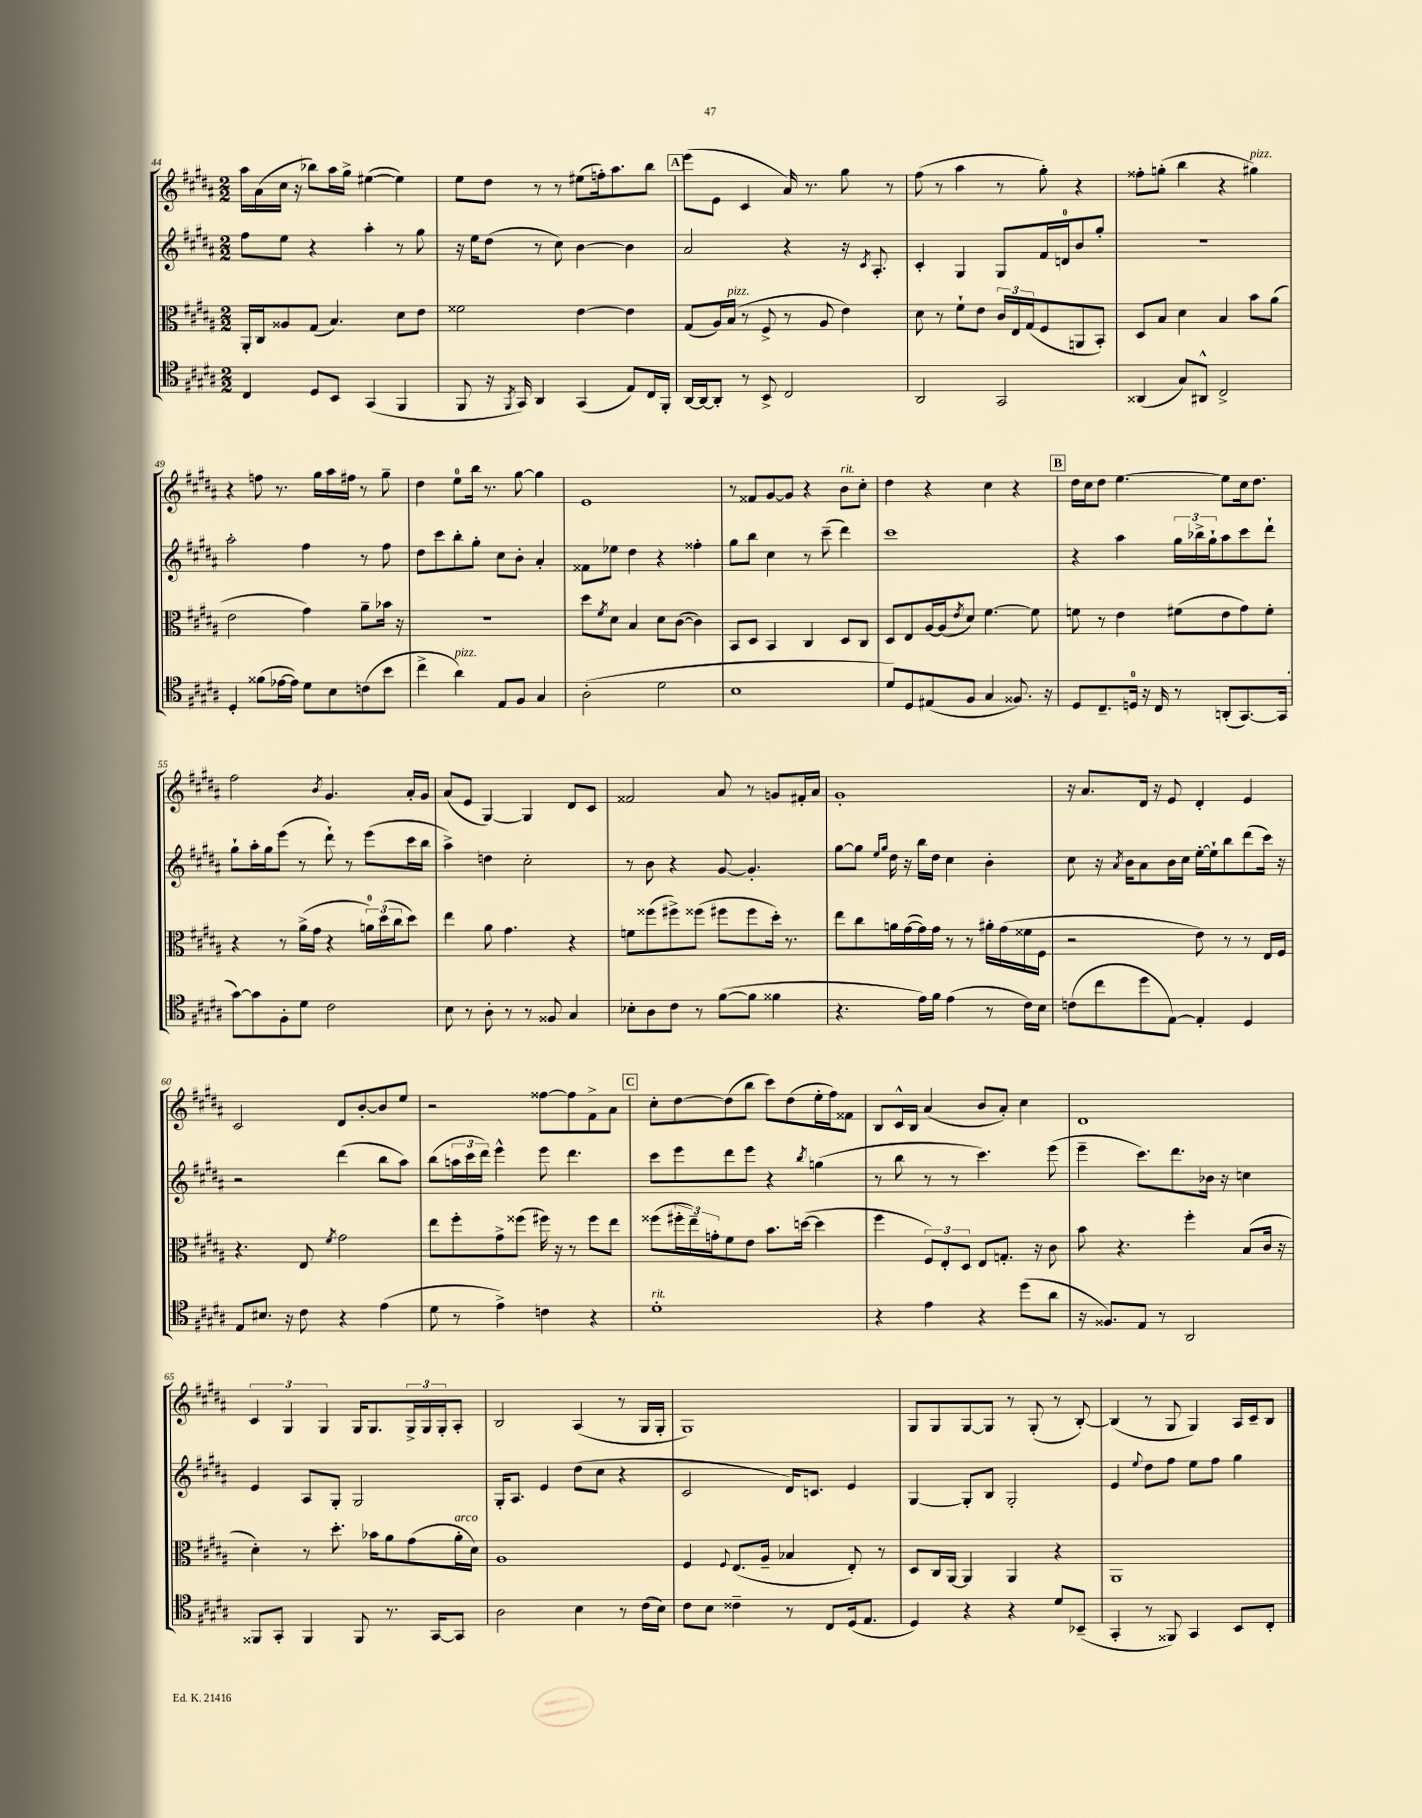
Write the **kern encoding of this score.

**kern	**kern	**kern	**kern
*staff4	*staff3	*staff2	*staff1
*clefC4	*clefC3	*clefG2	*clefG2
*k[f#c#g#d#a#]	*k[f#c#g#d#a#]	*k[f#c#g#d#a#]	*k[f#c#g#d#a#]
*M2/2	*M2/2	*M2/2	*M2/2
4C#	16AA#'	8ff#	16aa#
.	16C#	.	(16a#
.	8A##	8ee	16cc#
.	.	.	16r
8D#	(8G#	4r	8bb-)
8BB	4.B)	.	16aa#
.	.	.	16gg#^
(4GG#	.	4aa#'	([4ee#
4FF#	8d#	8r	4ee#])
.	8e	8gg#	.
=	=	=	=
8FF#	2f##	16r	8ee
.	.	16ee	.
16r	.	(8dd#	8dd#
8qFF#	.	.	.
16GG#)	.	.	.
4AA#	.	8r	8r
.	.	8cc#)	8r
(4GG#	[4e	[4b	(8ee#
.	.	.	16ff')
.	.	.	8.aa#
8E)	4e]	4b]	.
16C#	.	.	8bb
16FF#'	.	.	.
=	=	=	=
[16AA#	(8G#	2a#	(8eee
16AA#_	.	.	.
8AA#']	16A#)	.	8e
.	(16B	.	.
8r	8r	.	4c#
8BB^	8F#^	.	.
2C#	8r	4r	16a#)
.	.	.	8.r
.	8A#	.	.
.	4e)	16r	8gg#
.	.	8qc#	.
.	.	8.A#'	.
.	.	.	8r
=	=	=	=
2AA#	8d#	4c#'	(8ff#
.	8r	.	8r
.	8f#`	4G#	4aa#
.	8e	.	.
2GG#	24c#	8G#	8r
.	24E	.	.
.	(24G#	.	.
.	8F#	16f#	8gg#')
.	.	16d	.
.	8AA	8b	4r
.	8BB')	8gg#'	.
=	=	=	=
(4AA##	8D#	1r	8ff##'
.	8B	.	(8gg'
8G#)	4d#	.	4bb
8AA#^^	.	.	.
2C#^	4B	.	4r
.	8b	.	4gg#)
.	(8a#	.	.
=	=	=	=
4D#'	2e	2aa#'	4r
(8f##	.	.	8ff
[16e-	.	.	8.r
16e-])	.	.	.
8d#	4g#)	4ff#	.
.	.	.	16gg#
8B	.	.	16aa#
.	.	.	16ff#
(8c	8a#~	8r	8r
8b	16b-	8ff#	8gg#~
.	16r	.	.
=	=	=	=
4cc#^	1r	8dd#	4dd#
.	.	8ccc#	.
4a#)	.	8bb'	8ee
.	.	8gg#'	16bb
.	.	.	8.r
8E	.	8cc#	.
8F#	.	8b'	[8gg#
4G#	.	4a#'	4gg#]
=	=	=	=
(2A#'	8dd#	8f##	1e
.	8qf#	.	.
.	8d#	8ee-	.
.	4B	4dd#	.
2d#	8d#	4r	.
.	([8c#	.	.
.	4c#])	4ff##'	.
=	=	=	=
1B	8BB	8gg#	8r
.	8D#	8bb	8f##
.	4BB	4cc#	[8g#
.	.	.	8g#]
.	4C#	8r	4r
.	.	(8ccc#~	.
.	8D#	4ddd#)	8b
.	8C#	.	8cc#'
=	=	=	=
8d#)	8D#	1ccc#	4dd#
8D#	8E	.	.
(8E#	[16A#	.	4r
.	(16A#]	.	.
.	8qe	.	.
8F#	8d#)	.	.
4G#	[4.f#	.	4cc#
8.F##)	.	.	4r
.	8f#]	.	.
16r	.	.	.
=	=	=	=
8D#	8f	4r	16dd#
.	.	.	16cc#
8.C#~	8r	.	8dd#
.	4e	4aa#	[4.ee
16D	.	.	.
16r	.	.	.
16C#	.	.	.
8r	(8f#	24gg#	.
.	.	24bb-^	.
.	.	24gg#`	.
(8AA'	8e	8aa#	8ee]
[8.GG#)	8g#)	8ccc#	16cc#
.	.	.	8.dd#
.	8f#'	8ddd#`	.
(16GG#]	.	.	.
=	=	=	=
[8g#)	4r	8gg#`	2ff#
8g#]	.	16aa#'	.
.	.	16gg#	.
8F#'	8r	(8eee	.
8d#	(16a#^	8r	.
.	16g#	.	.
.	.	.	8qb
2c#	4r	8ddd#`)	4.g#
.	.	8r	.
.	24a)	(8eee	.
.	(24dd#	.	.
.	24cc#	.	.
.	8dd#)	16ccc#	16a#'
.	.	16bb	16g#
=	=	=	=
8B	4ee	4aa#^)	(8a#
8r	.	.	8e
8A#'	8a#	4dd	[4G#)
8r	4.g#	.	.
8r	.	2cc#'	4G#]
8F##	.	.	.
4G#	4r	.	8d#
.	.	.	8c#
=	=	=	=
8B-'	8f	8r	2f##
8A#	(8ff##	8b	.
8c#	8ff#^)	4r	.
8r	(8ff##	.	.
([8f#	8ff#	[8g#	8a#
8f#]	8ff#	4.g#']	8r
4f##	16dd#')	.	8g
.	8.r	.	.
.	.	.	16f#'
.	.	.	16a#
=	=	=	=
4.r	8ee	[8gg#	1g#'
.	8cc#	8gg#]	.
.	.	16qqee	.
.	.	16qqgg#	.
.	16a	16dd#	.
.	([16g#	16r	.
16e)	16g#])	16bb	.
16f#	16g#	16dd#	.
(4e	8r	4cc#	.
.	8r	.	.
8r	16a#'	4b'	.
.	(16g#	.	.
16c#)	16f##	.	.
16B	16F#	.	.
=	=	=	=
(8c	2r	8cc#	16r
.	.	.	8.a#
8cc#	.	16r	.
.	.	8qa#	.
.	.	16b	.
8dd#	.	8a#	16d#
.	.	.	16r
[8E)	.	16b	8e
.	.	16cc#	.
4E']	8e)	[16ee'	4d#'
.	.	16ee`]	.
.	8r	8bb	.
4D#	8r	(8ddd#	4e
.	16E	16ccc#)	.
.	16F#	16r	.
=	=	=	=
8E	4.r	2r	2c#
8.B#	.	.	.
16r	.	.	.
8c#	8E	.	.
.	8qf#	.	.
4r	2g#	(4ddd#	8d#
.	.	.	[8b'
(4e	.	8bb	8b]
.	.	8aa#)	8ee
=	=	=	=
8d#	8ee	(8bb	2r
8r	8ff#'	24aa	.
.	.	24ccc#	.
.	.	24ddd#)	.
4e^)	8g#^	4eee^^	.
.	(8ff##	.	.
4c	16ff#)	8eee	[8ff##
.	16r	.	.
.	8r	4.ddd#	8ff##]
4r	8ff#	.	8f#^
.	8ee	.	8a#
=	=	=	=
1d#'	(8ff##	8ccc#	8cc#'
.	24ff#'	8eee	[8dd#
.	24ee~)	.	.
.	24g'	.	.
.	8f#	8ddd#	(8dd#]
.	8e	8eee	8bb
.	8.b	4r	8ccc#)
.	.	.	(8dd#
.	([16dd	.	.
.	.	8qbb	.
.	4dd]	(4gg	16ee'
.	.	.	16ff#)
.	.	.	8f##
=	=	=	=
4r	4ff#	8r	8B
.	.	8bb	16c#^^
.	.	.	16B
4e	12F#)	8r	(4a#
.	12E'	.	.
.	.	8r	.
.	12D#	.	.
4r	8E	4.ccc#)	8b
.	8.G'	.	8a#')
(8dd#	.	.	4cc#
.	16r	.	.
8a#	8c#	(8eee	.
=	=	=	=
16r	8b	4eee~	1d#
8.F##)	.	.	.
.	4.r	.	.
8E	.	8.ccc#)	.
8r	.	.	.
.	.	8.ddd#	.
2AA#	4ff#'	.	.
.	.	16b-	.
.	.	16r	.
.	(8B	4cc	.
.	16c#	.	.
.	16r	.	.
=	=	=	=
8FF##	4d#')	4e	6c#
8GG#'	.	.	.
.	.	.	6G#
4FF##	8r	8A#	.
.	.	.	6G#
.	8.dd#'	8G#'	.
8FF##	.	2G#	16G#
.	16b-	.	8.G#
8.r	8a#	.	.
.	(8g#	.	24G#^
.	.	.	24G#
[16GG#	.	.	.
.	.	.	24G#'
8GG#]	16a#'	.	8A#'
.	16d#)	.	.
=	=	=	=
2A#	1A#	16G#'	2B
.	.	8.A#	.
.	.	4e	.
4B	.	(8dd#	(4A#
.	.	8cc#	.
8r	.	4r	8r
(16c#	.	.	16G#
16B)	.	.	16G#'
=	=	=	=
8c#	4F#	2c#	1G#)
8B	.	.	.
.	8qqF#	.	.
4c##~	(8.E	.	.
.	16A#~	.	.
8r	4B-	16d#)	.
.	.	8.c	.
8C#	.	.	.
(16D#	8E')	4e	.
8.E	.	.	.
.	8r	.	.
=	=	=	=
4D#)	8D#	[4G#	8G#
.	16C#	.	8G#
.	[16AA#	.	.
4r	4AA#]	8G#']	[8G#
.	.	8B	8G#]
4r	4AA#	2G#'	8r
.	.	.	(8G#'
8d#	4r	.	8r
(8BB-~	.	.	[8B')
=	=	=	=
4GG#'	1AA#	4e	(4B]
.	.	8qqee	.
8r	.	8dd#	8r
8FF##)	.	8ff#	8G#
4GG#	.	8ee	4G#)
.	.	8ff#	.
8BB	.	4gg#	16A#
.	.	.	16c#~
8C#'	.	.	8B
==	==	==	==
*-	*-	*-	*-
